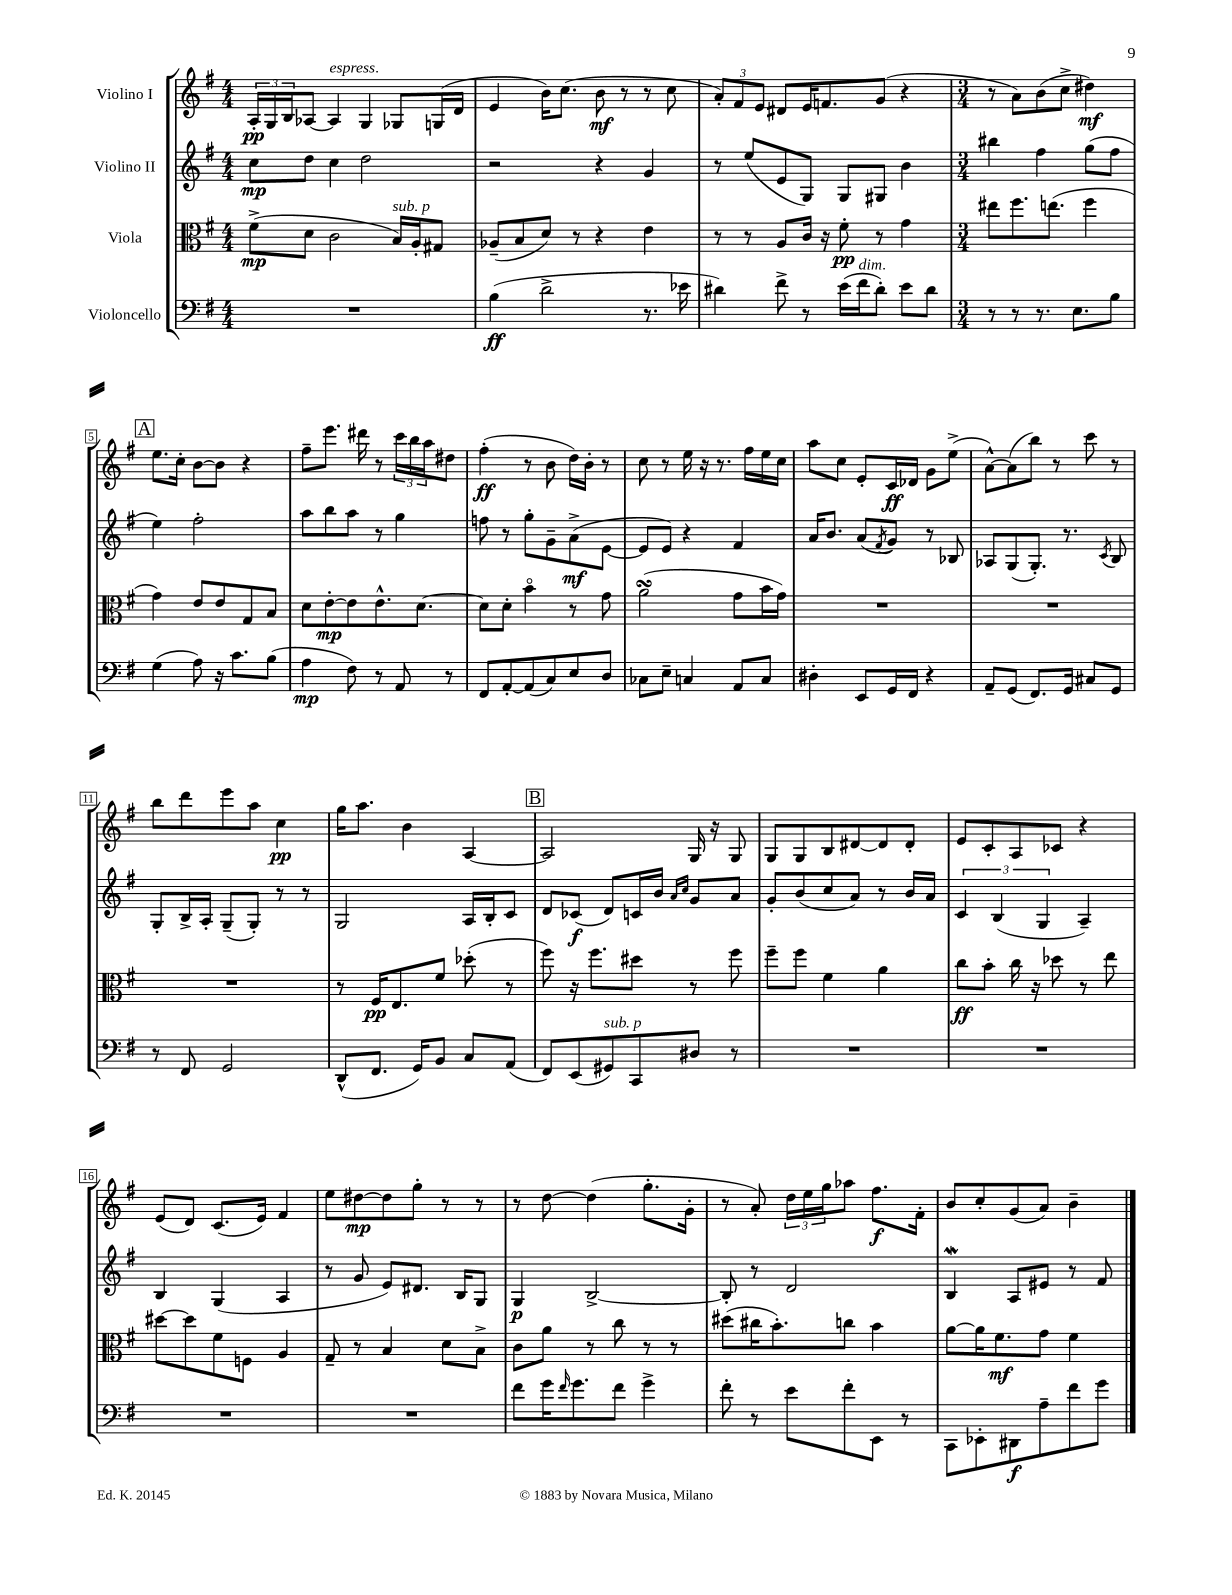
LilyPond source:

<<
\new StaffGroup <<
\new Staff = "s0" \with { instrumentName = "Violino I" } {
    \clef treble \key g \major \numericTimeSignature \time 4/4
    \tuplet 3/2 { a16-.\pp g16 b16 } aes8~ aes4^\markup { \italic "espress." } g4 ges8 g16( d'16 |
    e'4 b'16) c''8.( b'8\mf r8 r8 c''8 |
    \tuplet 3/2 { a'8-.) fis'8 e'8 } dis'8 e'16 f'8. g'8( r4 |
    \numericTimeSignature \time 3/4 r8 a'8) b'8( c''8-> dis''4\mf) |
    \mark \markup { \box "A" } e''8. c''16-. b'8~ b'8 r4 |
    fis''8-- e'''8. dis'''16 r8 \tuplet 3/2 { c'''16 b''16 a''16 } dis''8 |
    fis''4-.\ff( r8 b'8 d''16) b'16-. r8 |
    c''8 r8 e''16 r16 r8. fis''16 e''16 c''16 |
    a''8 c''8 e'8-. c'16\ff des'16 g'8 e''8->( |
    a'8~-^) a'8( b''8) r8 c'''8 r8 |
    b''8 d'''8 e'''8 a''8 c''4\pp |
    g''16 a''8. b'4 a4~ |
    \mark \markup { \box "B" } a2 g16 r16 g8 |
    g8 g8 b8 dis'8~ dis'8 dis'8-. |
    e'8 c'8-. a8 ces'8 r4 |
    e'8( d'8) c'8.( e'16) fis'4 |
    e''8 dis''8~\mp dis''8 g''8-. r8 r8 |
    r8 d''8~ d''4( g''8.-. g'16-. |
    r8 a'8-.) \tuplet 3/2 { d''16 e''16 g''16 } aes''8 fis''8.\f fis'16-. |
    b'8 c''8-. g'8( a'8) b'4-- \bar "|." |
}
\new Staff = "s1" \with { instrumentName = "Violino II" } {
    \clef treble \key g \major \numericTimeSignature \time 4/4
    c''8\mp d''8 c''4 d''2 |
    r2 r4 g'4 |
    r8 e''8( e'8 g8) g8 gis8 b'4 |
    \numericTimeSignature \time 3/4 bis''4 fis''4 g''8( fis''8 |
    \mark \markup { \box "A" } e''4) fis''2-. |
    a''8 b''8 a''8 r8 g''4 |
    f''8 r8 g''8-. g'8-- a'8->\mf( e'8~ |
    e'8 e'8) r4 fis'4 |
    a'16 b'8. a'8( \acciaccatura { fis'8 } g'8) r8 bes8 |
    aes8 g8( g8.-.) r8. \acciaccatura { c'8 } b8 |
    g8-. b16-> a16-. g8--( g8-.) r8 r8 |
    g2 a16 b16-. c'8 |
    \mark \markup { \box "B" } d'8 ces'8\f( d'8) c'16 b'16 \grace { a'16 c''16 } g'8 a'8 |
    g'8-. b'8( c''8 a'8) r8 b'16 a'16 |
    \tuplet 3/2 { c'4 b4( g4 } a4--) |
    b4 g4( a4 |
    r8 g'8 e'8) dis'8. b16 g8 |
    g4\p b2~-> |
    b8-. r8 d'2 |
    b4\mordent a8 eis'8 r8 fis'8 \bar "|." |
}
\new Staff = "s2" \with { instrumentName = "Viola" } {
    \clef alto \key g \major \numericTimeSignature \time 4/4
    fis'8->\mp( d'8 c'2 b16^\markup { \italic "sub. p" }) a16-. gis8 |
    aes8--( b8 d'8) r8 r4 e'4 |
    r8 r8 a8 c'16 r16 fis'8-.\pp r8 g'4 |
    \numericTimeSignature \time 3/4 eis''8 fis''8. e''8.( fis''4 |
    \mark \markup { \box "A" } g'4) e'8 e'8 g8 b8 |
    d'8 e'8~-.\mp e'8 e'8.-^ d'8.~ |
    d'8 d'8-. b'4\flageolet r8 g'8 |
    a'2\turn( g'8 b'16 g'16) |
    R2. |
    R2. |
    R2. |
    r8 fis16\pp e8. fis'8 des''8-.( r8 |
    \mark \markup { \box "B" } fis''8) r16 fis''8. dis''8 r8 fis''8 |
    fis''8-- fis''8 fis'4 a'4 |
    c''8\ff b'8-. c''16 r16 des''8 r8 e''8 |
    dis''8~ dis''8 fis'8 f8 a4 |
    g8-- r8 b4 d'8 b8-> |
    c'8 a'8 r8 c''8 r8 r8 |
    dis''8( cis''16 b'8.-.) c''8 b'4 |
    a'8~ a'16 fis'8.\mf g'8 fis'4 \bar "|." |
}
\new Staff = "s3" \with { instrumentName = "Violoncello" } {
    \clef bass \key g \major \numericTimeSignature \time 4/4
    R1 |
    b4\ff( d'2-> r8. ees'16 |
    dis'4) fis'8-> r8 e'16( fis'16^\markup { \italic "dim." } dis'8-.) e'8 dis'8 |
    \numericTimeSignature \time 3/4 r8 r8 r8. e8. b8 |
    \mark \markup { \box "A" } g4( a8) r16 c'8. b8( |
    a4\mp fis8) r8 a,8 r8 |
    fis,8 a,8~-. a,8( c8) e8 d8 |
    ces8 e8-- c4 a,8 c8 |
    dis4-. e,8 g,16 fis,16 r4 |
    a,8-- g,8( fis,8.) g,16 cis8 g,8 |
    r8 fis,8 g,2 |
    d,8-^( fis,8. g,16) b,8 c8 a,8( |
    \mark \markup { \box "B" } fis,8) e,8( gis,8^\markup { \italic "sub. p" }) c,8 dis8 r8 |
    R2. |
    R2. |
    R2. |
    R2. |
    fis'8 g'16 \grace { fis'16 } g'8. fis'8 g'4-> |
    fis'8-. r8 e'8 fis'8-. e,8 r8 |
    c,8 ees,8-. dis,8\f a8-- fis'8 g'8 \bar "|." |
}
>>
>>
\layout { \context { \Score \override BarNumber.stencil = #(make-stencil-boxer 0.1 0.3 ly:text-interface::print) } }
